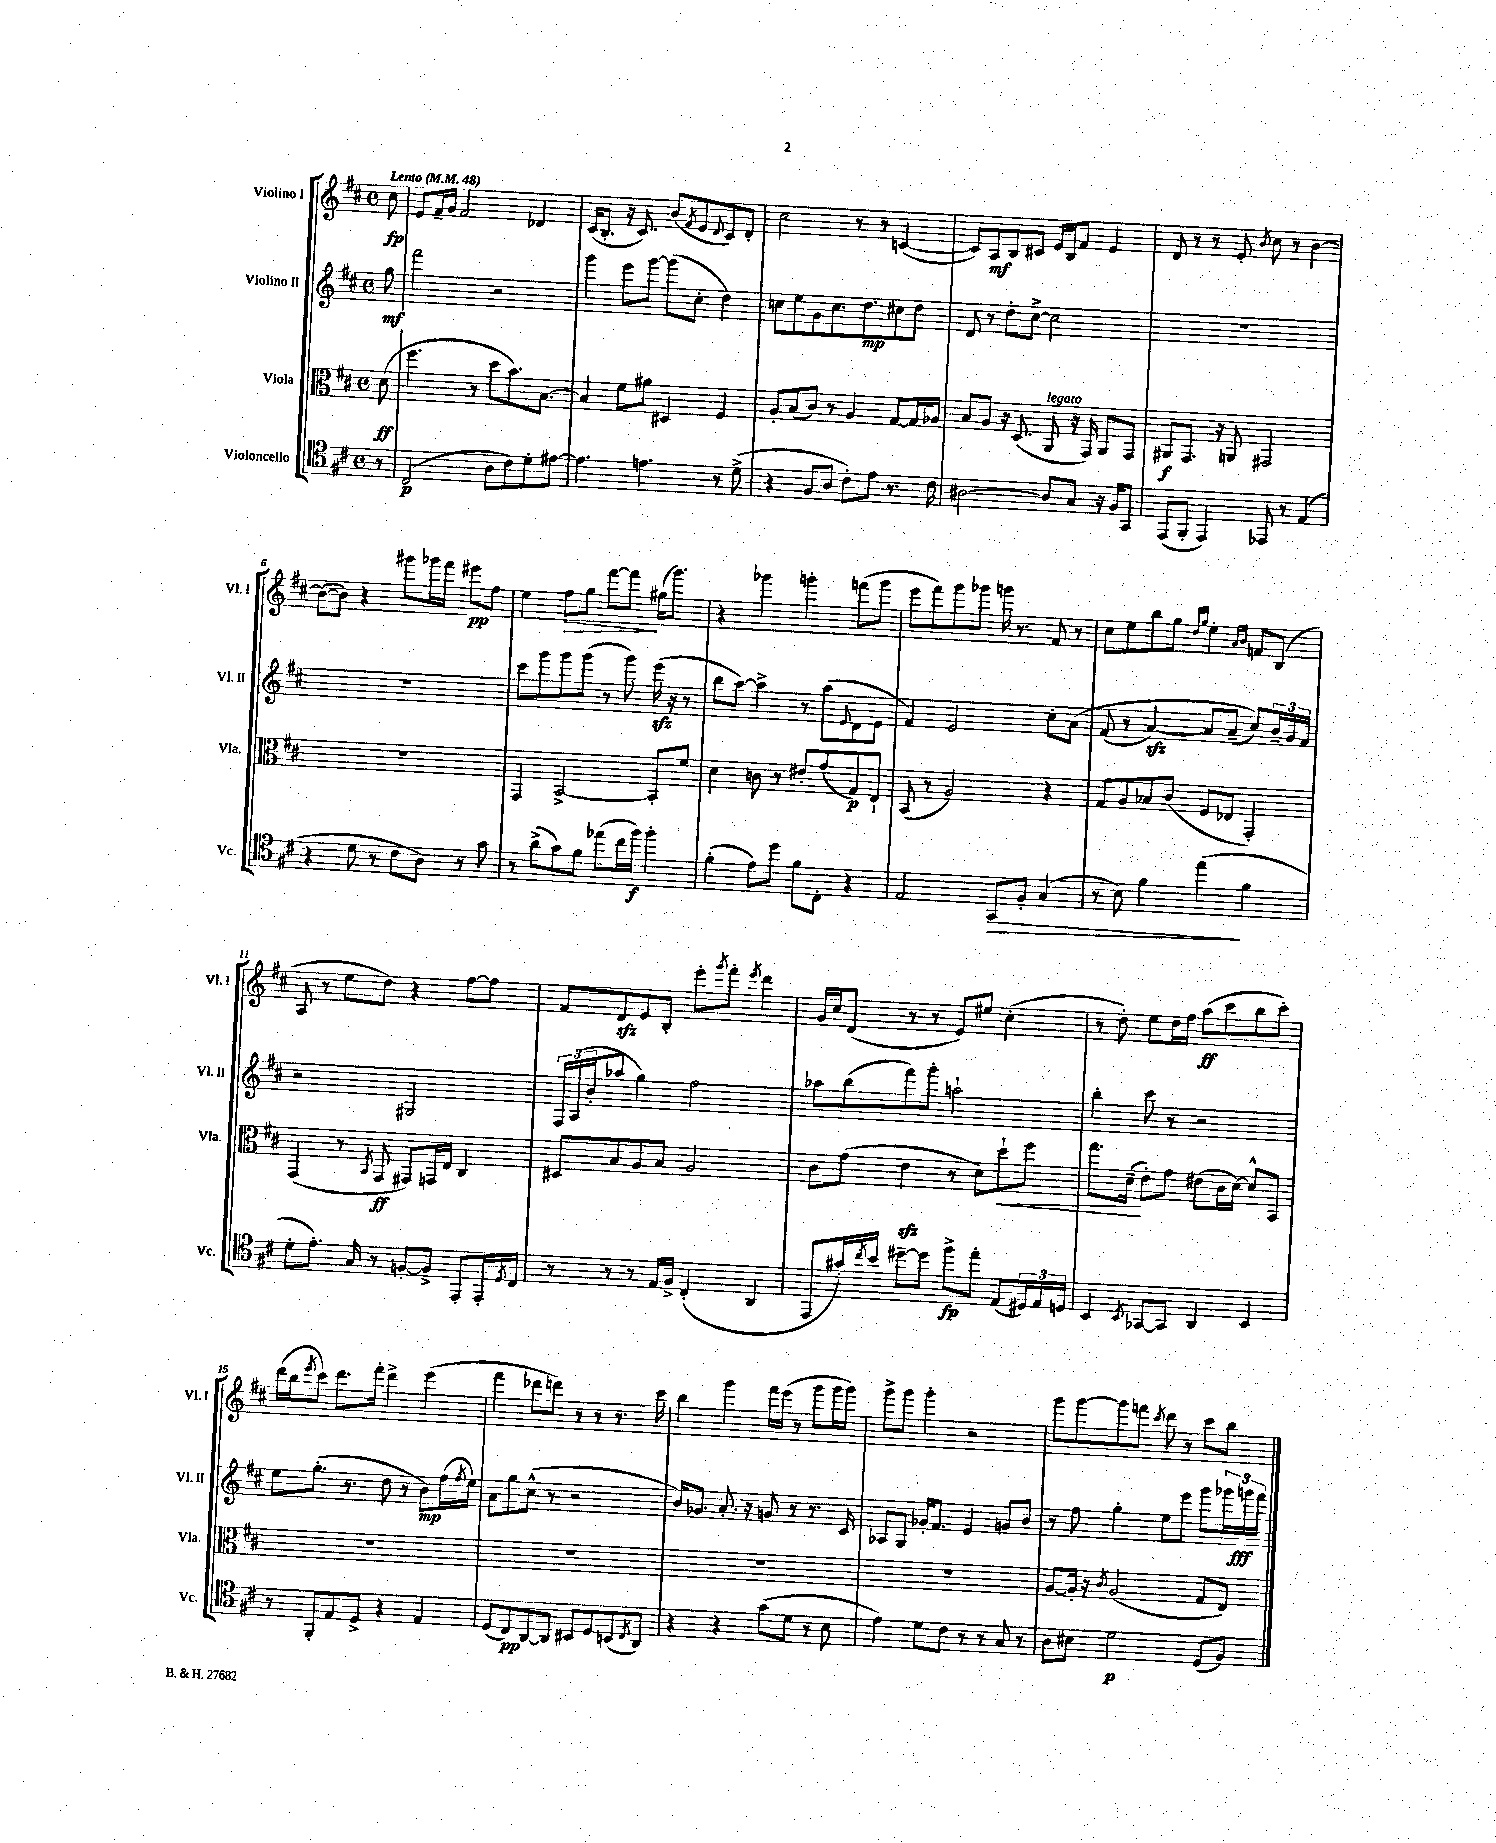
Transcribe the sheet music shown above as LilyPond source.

<<
\new StaffGroup <<
\new Staff = "s0" \with { instrumentName = "Violino I" shortInstrumentName = "Vl. I" } {
    \clef treble \key d \major \defaultTimeSignature \time 4/4 \partial 8 \tempo "Lento" 4 = 48
    cis''8\fp |
    e'8 fis'16-- g'16 fis'2 des'4 |
    cis'16( b8.-. r16 cis'8.) b'8( \acciaccatura { fis'8 } e'8 \appoggiatura { d'8 } cis'8) d'8-. |
    cis''2 r8 r8 c'4~( |
    c'8) a8\mf b8 cis'8 e'16 b16 fis'8 e'4 |
    d'8 r8 r8 e'8-. \acciaccatura { b'8 } cis''8 r8 b'4~ |
    b'8~( b'8) r4 gis'''8 ges'''16 fis'''16 eis'''8\pp fis''8 |
    e''4 fis''8\> g''8 fis'''8~ fis'''8\! gis''16( g'''8.) |
    r4 ges'''4 g'''4-. f'''8( g'''8 |
    e'''8 fis'''8) g'''8 ges'''8 g'''16 r8. fis'8 r8 |
    cis''8 e''8 b''8 g''8 \grace { d''16 g''16 } e''4-. \grace { a'16 b'16 } f'8 b8( |
    a8 r8 e''8 d''8) r4 fis''8~ fis''8 |
    fis'8 d'8\sfz e'8 b8-. e'''8-. \acciaccatura { g'''8 } fis'''8-. \acciaccatura { e'''8 } d'''4 |
    g'16 cis''16 d'8( r8 r8 e'8) eis''8 cis''4-.( |
    r8 d''8-.) e''8 d''16 fis''16 a''8\ff( cis'''8 b''8 cis'''8-.) |
    d'''16( b''16 \acciaccatura { e'''8 } cis'''8) d'''8. fis'''16-. d'''4-> e'''4( |
    fis'''4 des'''8 d'''8) r8 r8 r8. cis'''16 |
    b''4 g'''4 fis'''16 e'''16( r8 g'''8 g'''16 g'''16) |
    g'''8-> g'''8 g'''4-. r2 |
    g'''8 g'''8~ g'''8 f'''8 \acciaccatura { cis'''8 } d'''8 r8 cis'''8 b''8 \bar "|." |
}
\new Staff = "s1" \with { instrumentName = "Violino II" shortInstrumentName = "Vl. II" } {
    \clef treble \key d \major \defaultTimeSignature \time 4/4 \partial 8
    g''8\mf |
    fis'''2 r2 |
    g'''4 e'''8 g'''8~ g'''8( cis''8-. d''4) |
    c''8 e''8 g'8 c''8. d''8.\mp cis''8 d''8 |
    d'8 r8 d''8-. cis''8~-> cis''2 |
    R1 |
    R1 |
    cis'''8 g'''8 g'''8 g'''8( r8 g'''8) e'''16\sfz( r16 r8 |
    b''8 a''8~) a''4-> r8 a''8( \appoggiatura { e'8 } d'8 e'8 |
    fis'4) e'2 cis''8-. a'8\( |
    fis'8( r8 a'4~\sfz) a'8 a'8--( cis''8)\) \tuplet 3/2 { b'16-- g'16 fis'16 } |
    r2 gis2 |
    \tuplet 3/2 { fis16 a16( b'16-. } aes''8 g''4) fis''2 |
    aes''8 b''8( fis'''8) g'''8-. a''2-! |
    b''4-. cis'''8 r8 r2 |
    e''8 g''8.-.( r8. d''8 r8 b'8\mp) fis''16( \acciaccatura { fis''8 } e''16) |
    a'8 g''8 cis''8-^( r8 r2 |
    b'16) ges'8. a'8.-. r16 g'8 r8 r8. cis'16 |
    aes8 g8 ges'16-. fis'8. e'4 g'8 b'8 |
    r8 fis''8 g''4-. e''8 e'''8 g'''8 \tuplet 3/2 { ges'''16 g'''16\fff fis'''16 } \bar "|." |
}
\new Staff = "s2" \with { instrumentName = "Viola" shortInstrumentName = "Vla." } {
    \clef alto \key d \major \defaultTimeSignature \time 4/4 \partial 8
    d'8\ff( |
    fis''4. r8 d''8 b'8.) b8.~ |
    b4 fis'8 ais'8 dis4 fis4 |
    a8-. b8( cis'8) r8 a4 g8~ g16 aes16 |
    b8 a8 r16 d8.( a,8^\markup { \italic "legato" } r16 g,16) a,8 g,8 |
    ais,8\f g,8. r16 a,8 gis,2 |
    R1 |
    g,4 b,2~-> b,8-. fis'8 |
    d'4 c'8 r8 eis'8-. g'8( g8\p) e8-! |
    b,8( r8 a2) r4 |
    g8 a8 bes8 cis'8( fis8 ees8 g,4-.) |
    g,4( r8 \acciaccatura { b,8 } g,8\ff gis,8) g,16 e16 cis4 |
    dis8 b8 a8 b8 a2 |
    cis'8 g'8( e'4\sfz r8 d'8) d''8-!\< fis''8 |
    g''8. d'16--\!( e'8-.) g'8 eis'8( cis'16 d'16~) d'8-^ b,8 |
    R1 |
    R1 |
    R1 |
    R1 |
    a8~ a16-. r16 \acciaccatura { cis'8 } a2( g8 e8) \bar "|." |
}
\new Staff = "s3" \with { instrumentName = "Violoncello" shortInstrumentName = "Vc." } {
    \clef tenor \key d \major \defaultTimeSignature \time 4/4 \partial 8
    r8 |
    cis2\p( a8 cis'8) d'8-. eis'8~ |
    eis'4. e'4. r8 d'8->( |
    r4 fis8 a8 cis'8-.) e'8 r8. cis'16 |
    ais2~ ais8 g8 r16 fis16 g,8 |
    e,8( fis,8-. e,4) ees,8 r8 e4( |
    r4 d'8 r8 cis'8 a8) r8 g'8 |
    r8 a'8->( g'8) fis'8 ees''8( cis''16 fis''16\f) fis''4-. |
    fis'4-.( e'8) d''8 fis'8 cis8-. r4 |
    e2 g,8\> fis8-. g4( |
    r8 b8) fis'4 e''4\!( fis'4 |
    d'8-. e'8.-.) g16 r8 f8~-. f8-> e,8-. e,16-. \acciaccatura { d8 } cis16 |
    r8 r8 r8 e16 fis16-> cis4-.( a,4 |
    e,8 gis'16-.) \acciaccatura { cis''8 } b'16 dis''8~-- dis''8 fis''8->\fp e''8-. e8( \tuplet 3/2 { dis16) e16 d16 } |
    b,4 \acciaccatura { b,8 } ges,8~ ges,8 a,4 b,4 |
    r8 fis,8-. e8 d8-> r4 e4 |
    d8( cis8\pp) a,8~ a,8 bis,8 d8 b,8( \acciaccatura { cis8 } a,8) |
    r4 r4 g'8( d'8 r8 b8 |
    e'4) d'8 cis'8 r8 r8 g8 r8 |
    a8 bis8 d'2\p d8( fis8) \bar "|." |
}
>>
>>
